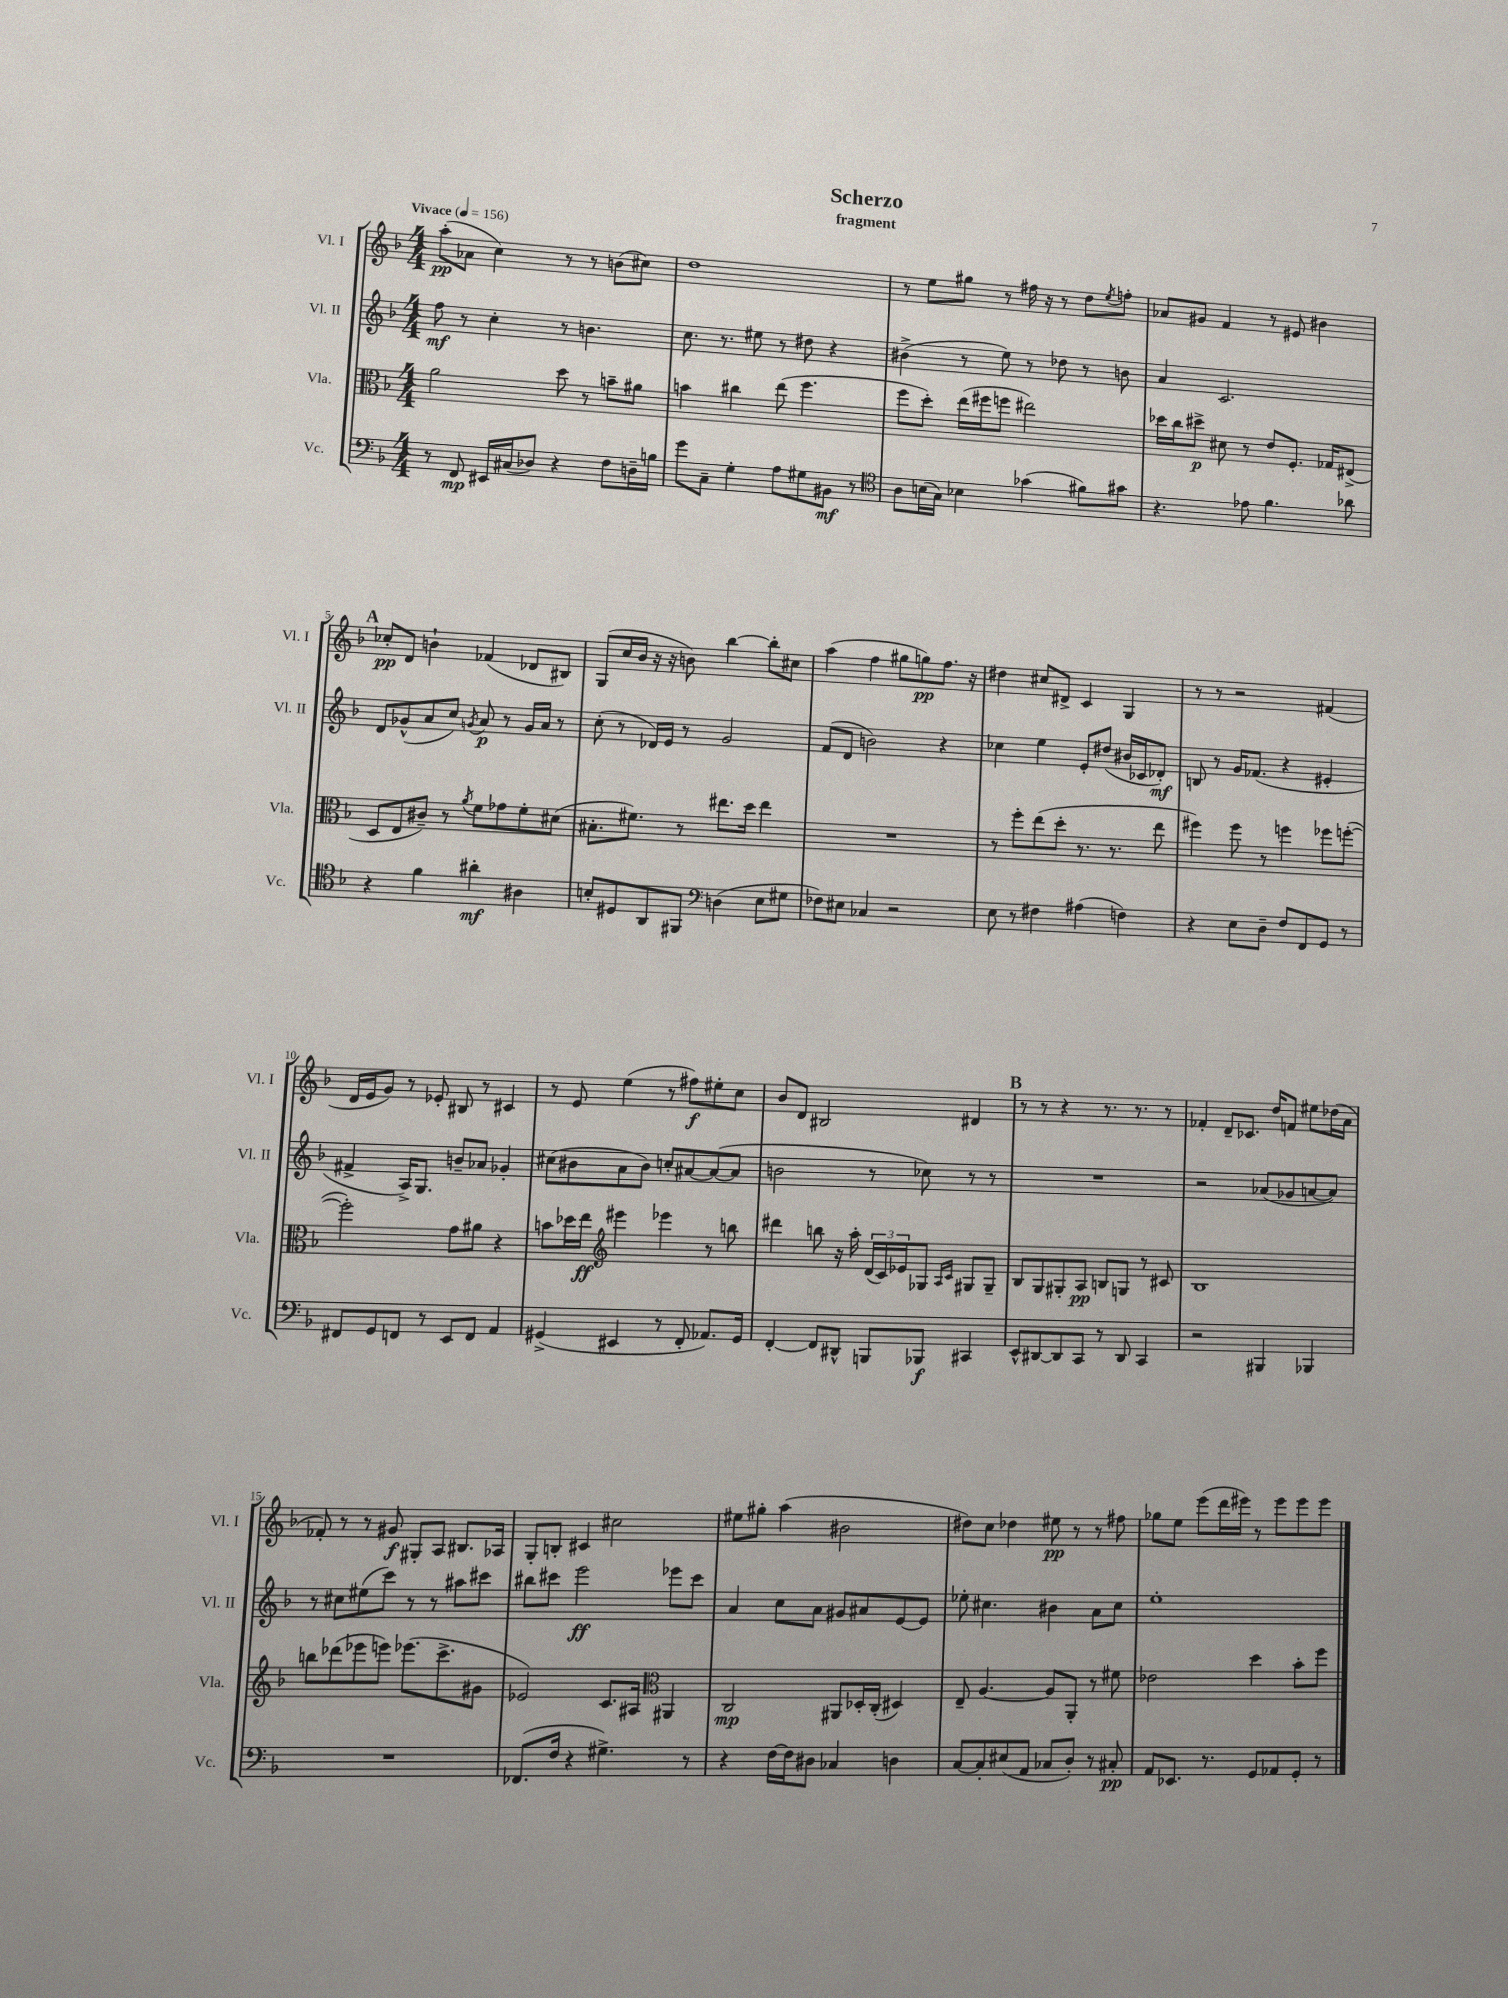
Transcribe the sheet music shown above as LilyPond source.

\header { title = "Scherzo" subtitle = "fragment" }
<<
\new StaffGroup <<
\new Staff = "s0" \with { instrumentName = "Vl. I" shortInstrumentName = "Vl. I" } {
    \clef treble \key f \major \numericTimeSignature \time 4/4 \tempo "Vivace" 4 = 156
    a''8-.\pp( aes'8 c''4) r8 r8 b'8( cis''8) |
    d''1 |
    r8 e''8 gis''8 r8 fis''16 r16 r8 d''8 \acciaccatura { e''8 } f''8-. |
    aes'8 gis'8 f'4 r8 eis'8 bis'4 |
    \mark \markup { \bold "A" } ces''8-.\pp d'8 b'4-! fes'4( des'8 bis8) |
    g8( c''16 bes'16 r16 r16 b'8) bes''4~ bes''8-. cis''8 |
    a''4( f''4 gis''8 g''8\pp) f''8. r16 |
    dis''4 cis''8 dis'8-> c'4 g4 |
    r8 r8 r2 fis'4( |
    d'16 e'16 g'8) r8 ees'8-. bis8 r8 cis'4 |
    r8 e'8 e''4( r8 fis''8\f) eis''8-. c''8 |
    bes'8 d'8 bis2 dis'4 |
    \mark \markup { \bold "B" } r8 r8 r4 r8. r8. r8 |
    fes'4-. d'8-- ces'8. d''16 f'8 eis''8 des''16( a'16 |
    fes'8-.) r8 r8 gis'8\f gis8-. a8 bis8. aes16 |
    g8-. b8-. cis'4 cis''2 |
    eis''8 gis''8-. a''4( bis'2 |
    dis''8) c''8 des''4 eis''8\pp r8 r8 fis''8 |
    ges''8 e''8 e'''8( d'''16 eis'''16) r8 eis'''8 eis'''8 eis'''8 \bar "|." |
}
\new Staff = "s1" \with { instrumentName = "Vl. II" shortInstrumentName = "Vl. II" } {
    \clef treble \key f \major \numericTimeSignature \time 4/4
    f''8\mf r8 c''4-. r8 b'4. |
    c''8. r8. eis''8 r8 dis''8 r4 |
    bis'4->( r8 e''8) r8 des''8 r8 b'8 |
    a'4 c'2. |
    \mark \markup { \bold "A" } d'8 ges'8-^( a'8 c''8) \acciaccatura { g'8 } a'8\p r8 g'16 a'16 r8 |
    c''8-.( r8 des'16) e'16 r8 g'2 |
    f'8( d'8 b'2) r4 |
    ces''4 e''4 e'8-. dis''8( bis'16 ces'16 des'8-.\mf) |
    b8 r8 g'16 fes'8.( r4 eis'4-. |
    fis'4-> a16->) g8. b'8-- aes'8 ges'4-. |
    cis''8( bis'8 a'8 bis'8) c''8-. ais'8~ ais'8~( ais'8 |
    b'2 r8 ces''8) r8 r8 |
    \mark \markup { \bold "B" } R1 |
    r2 aes'8( ges'8 a'8~ a'8) |
    r8 cis''8 eis''8( c'''8) r8 r8 ais''8 cis'''8 |
    bis''8 cis'''8 e'''2\ff ees'''8 cis'''8 |
    a'4 c''8 a'8 gis'8 ais'8 e'8~ e'8 |
    ees''8-. cis''4. bis'4 a'8 cis''8 |
    e''1-. \bar "|." |
}
\new Staff = "s2" \with { instrumentName = "Vla." shortInstrumentName = "Vla." } {
    \clef alto \key f \major \numericTimeSignature \time 4/4
    a'2 d''8 r8 b'8-- ais'8 |
    b'4 cis''4 e''8( f''4. |
    f''8 d''8-.) e''16( fis''16 f''8 eis''2) |
    des''16 c''16 dis''8->\p dis'8 r8 e'8 f8.-. ges16 eis8->( |
    \mark \markup { \bold "A" } d8 e8 cis'8--) r8 \acciaccatura { a'8 } f'8 ges'8 f'8-. dis'8( |
    bis8.-. fis'8.) r8 eis''8. d''16 eis''4 |
    R1 |
    r8 f''8-. e''8( d''8-. r8. r8. e''8 |
    fis''4) fis''8 r8 f''4 fes''8 f''8~-.( |
    f''2-.) g'8 ais'8 r4 |
    b'8 des''16 e''16\ff \clef treble eis'''4 ees'''4 r8 b''8 |
    dis'''4 b''8 r16 a''16-. \tuplet 3/2 { d'16( c'16) ees'16 } ges8 \grace { a16 c'16 } gis8 gis8-- |
    \mark \markup { \bold "B" } bes8 g8 gis8-. a8\pp b8 g8 r8 cis'8 |
    bes1 |
    b''8 des'''8( ees'''8 e'''8) ees'''8.( c'''8.-> gis'8 |
    ees'2) c'8. ais16 \clef alto ais,4 |
    c2\mp ais,8 des16-. c16-.( dis4) |
    e8-- a4.~ a8 a,8-. r8 fis'8 |
    ees'2 d''4 bes'8-. f''8 \bar "|." |
}
\new Staff = "s3" \with { instrumentName = "Vc." shortInstrumentName = "Vc." } {
    \clef bass \key f \major \numericTimeSignature \time 4/4
    r8 f,8\mp eis,16 cis16( des8) r4 f8 d16-- b16 |
    g'8 c8-- g4-. a8 gis8 bis,8\mf r8 |
    \clef tenor a8 b16( g16) bes4 ges'4( fis'8) gis'8 |
    r4. ees'8 f'4. aes'8 |
    \mark \markup { \bold "A" } r4 f'4 ais'4-.\mf ais4 |
    b8-. dis8 a,8 fis,8 \clef bass d4( e8 gis8 |
    fes8) eis8 ces4 r2 |
    e8 r8 fis4 ais4( f4) |
    r4 e8 d8-- f8 f,8 g,8 r8 |
    fis,8 g,8 f,8 r8 e,8 f,8 a,4 |
    gis,4->( eis,4 r8 f,8-. aes,8.) gis,16 |
    f,4~-. f,8 dis,8-^ b,,8 bes,,8\f cis,4 |
    \mark \markup { \bold "B" } e,8-^ dis,8~ dis,8 c,8 r8 dis,8 c,4 |
    r2 bis,,4 bes,,4 |
    R1 |
    fes,8.( f16 r4 gis4.->) r8 |
    r4 f16~ f16 dis8 ces4 d4 |
    c8~ c8-. eis8( a,8 ces8 d8-.) r8 cis8-.\pp |
    a,8 ees,8. r8. g,8 aes,8 g,8-. r8 \bar "|." |
}
>>
>>
